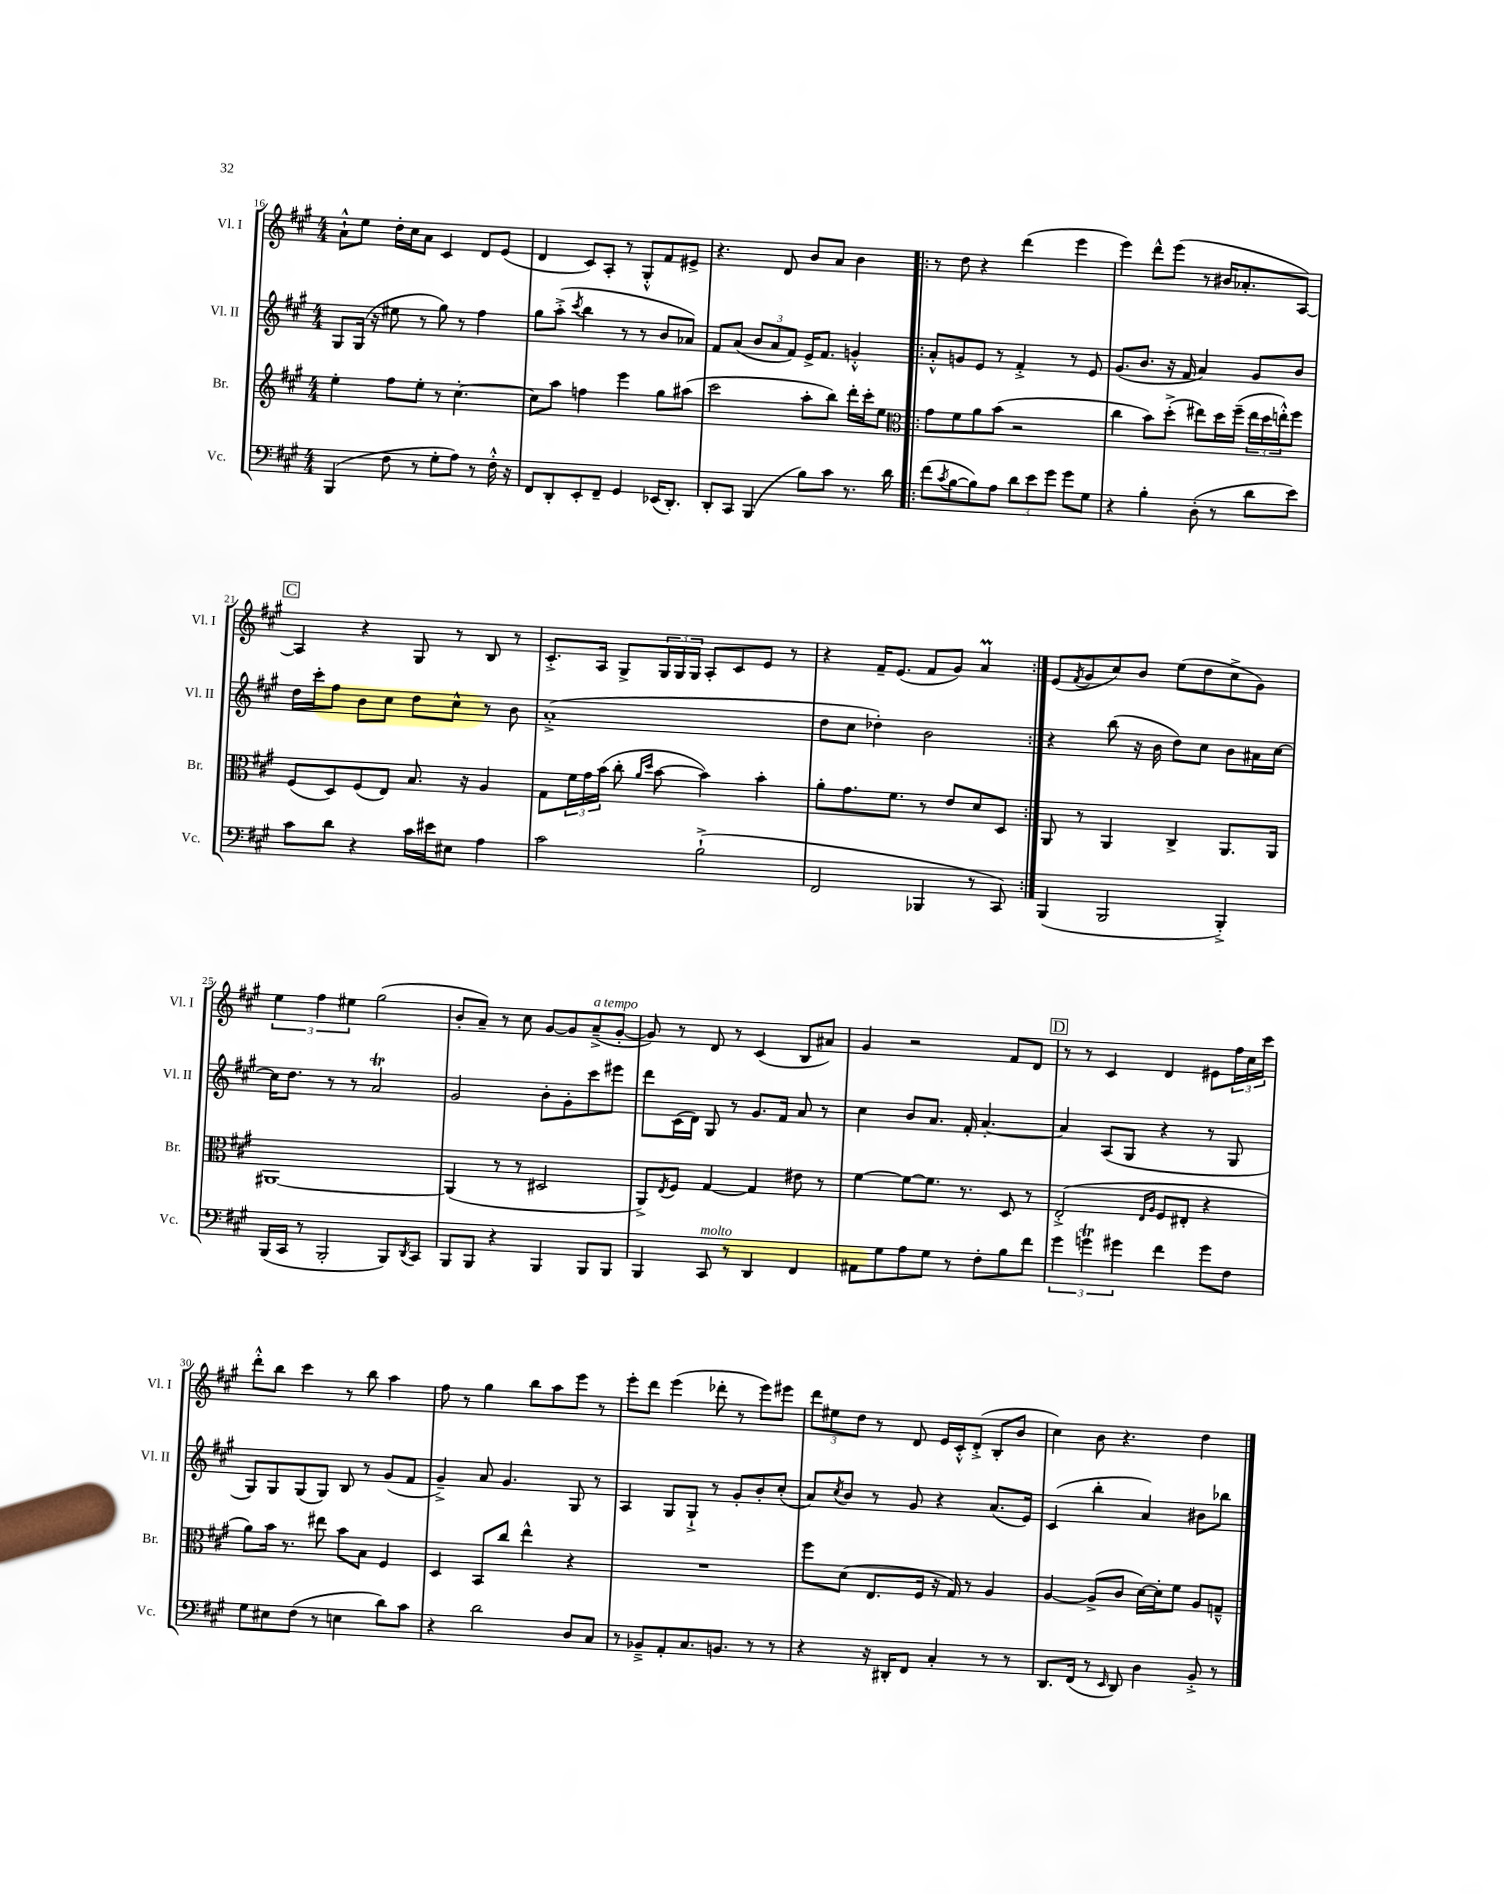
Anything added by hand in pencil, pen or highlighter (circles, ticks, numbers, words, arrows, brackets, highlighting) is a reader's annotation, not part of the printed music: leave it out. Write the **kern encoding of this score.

**kern	**kern	**kern	**kern
*staff4	*staff3	*staff2	*staff1
*clefF4	*clefG2	*clefG2	*clefG2
*k[f#c#g#]	*k[f#c#g#]	*k[f#c#g#]	*k[f#c#g#]
*M4/4	*M4/4	*M4/4	*M4/4
(4BBB	4ee'	8G#	8a`^^
.	.	(16G#	8ee
.	.	16r	.
8F#	8ff#	8ee#	16dd'
.	.	.	16cc#
8r	8ee'	8r	8a
8G#'	8r	8gg#)	4c#
8A)	[4.cc#'	8r	.
8r	.	4ff#	8d
16F#'^^	.	.	(8e
16r	.	.	.
=	=	=	=
8FF#	8cc#]	8gg#	4d
8DD'	8aa	(8aa'^	.
.	.	8qccc#	.
8EE'	4ff	4bb	8c#)
8FF#~	.	.	8A'
4GG#	4eee	8r	8r
.	.	8r	8G#'^^
(16EE-	8gg#	8b	8f#
8.DD')	.	.	.
.	(8aa#	8a-)	8e#^
=	=	=	=
8DD'	2ccc#	8f#	4.r
8CC#	.	(8a	.
(4BBB	.	12b	.
.	.	12a	.
.	.	.	8d
.	.	12f#)	.
8B)	8aa'	16e^	8b
.	.	8.f#	.
8c#	8bb)	.	8a
8.r	16ddd'	4g'^^	4b
.	16ccc#'	.	.
.	8ee	.	.
16d	.	.	.
=!|:	=!|:	=!|:	=!|:
*	*clefC3	*	*
(8f#	8g#	8a'^^	8r
8qc#	.	.	.
[8B	8f#	8g	8dd
8B])	8a	8e	4r
8A	(8b	8r	.
12d	2r	4f#'^	(4ddd
12e	.	.	.
12g#	.	.	.
8g#	.	8r	4eee
8G#	.	8e	.
=	=	=	=
4r	4cc#	(8.g#	4eee)
.	.	8.b	.
4B'	8b)	.	8ddd^^
.	(8dd'^	16r	(8eee
.	.	16f#	.
(8D'	8ee#)	4a)	8r
8r	16dd	.	16b#
.	(16ff#~	.	8.a-'
8d	24ee#	8g#	.
.	24dd	.	.
.	24ee'^^)	.	.
8e)	8ff#	8b	[8A)
=	=	=	=
8c#	(8F#	16dd	4A]
.	.	16ccc#'	.
8d	8D)	8ff#	.
4r	(8F#	8b	4r
.	8E)	8cc#	.
16c#	8.B	8dd	8G#
16e#	.	.	.
8E#	.	8cc#^^	8r
.	16r	.	.
4A	4A	8r	8B
.	.	8b	8r
=	=	=	=
2c#	8G#	(1a'^	8.c#'^
.	24f#	.	.
.	24g#	.	.
.	.	.	16A
.	(24b	.	.
.	8cc#'	.	8G#^
.	16qqa	.	.
.	16qqdd	.	.
.	[8b	.	24G#
.	.	.	24G#
.	.	.	24G#
(2B`^	4b])	.	8A'
.	.	.	8c#
.	4b'	.	8e
.	.	.	8r
=	=	=	=
2FF#	8a'	8dd	4r
.	8.g#	8cc#	.
.	.	4dd-')	16f#~
.	8.f#	.	(8.e
4BBB-	8r	2b	8f#
.	8e	.	8g#)
8r	8d	.	4a
8CC#)	8D	.	.
=:|!	=:|!	=:|!	=:|!
(4BBB	8AA	4r	(8e
.	.	.	8qf#
.	8r	.	8g#
2BBB	4AA	(8bb	8cc#)
.	.	16r	8b
.	.	16b	.
.	4C#^	8dd)	(8ee
.	.	8cc#	8dd
4BBB'^)	8.AA	8b	8cc#^
.	.	16a#	8g#)
.	16AA	[16cc#	.
=	=	=	=
(16BBB	[1AA#	16cc#]	6ee
16CC#	.	8.dd	.
8r	.	.	.
.	.	.	6ff#
2BBB'	.	8r	.
.	.	.	6ee#
.	.	8r	.
.	.	2a	(2gg#
8BBB)	.	.	.
8qDD	.	.	.
8CC#	.	.	.
=	=	=	=
8BBB	(4AA#]	2g#	8b'
8BBB	.	.	8a~)
4r	8r	.	8r
.	8r	.	8cc#
4BBB	2D#	8b'	[8g#
.	.	8g#'	8g#]
8BBB	.	8ccc#	(8a~^
8BBB	.	8eee#	[8g#'
=	=	=	=
4BBB	8AA^)	8ddd	8g#])
.	8qE	.	.
.	8F#	(16c#	8r
.	.	16d)	.
8CC#	[4G#	8G#	8d
8r	.	8r	8r
4DD	4G#]	8.g#	(4c#
.	.	16f#	.
4FF#	8e#	8a	8B
.	8r	8r	8a#)
=	=	=	=
8AA#	[4f#	4cc#	4g#
8G#	.	.	.
8A	8f#_	8b	2r
8G#	8.f#]	8.a	.
8r	.	.	.
.	8.r	16f#'	.
8F#'	.	[4.a'	.
8B	8D	.	8f#
8f#	8r	.	8d
=	=	=	=
6g#	(2E'^	4a]	8r
.	.	.	8r
6g	.	.	.
.	.	(8A	4c#
6g#	.	.	.
.	.	8G#	.
.	16qqE	.	.
.	16qqA	.	.
4f#	8F#	4r	4d
.	8E#'	.	.
8g#	4r	8r	8e#
8F#	.	8G#	24ff#
.	.	.	24cc#
.	.	.	24ccc#
=	=	=	=
8G#	8a)	8G#)	8ddd'^^
8E#	16b	8G#	8bb
.	8.r	.	.
(8F#	.	(8G#	4ccc#
8r	8ee#	8G#)	.
4E	8b	8B	8r
.	8B	8r	8bb
8d)	4F#	(8g#	4aa
8c#	.	8f#	.
=	=	=	=
4r	4D	4g#~^)	8ff#
.	.	.	8r
2d	8BB	8a	4gg#
.	8cc#	4.g#	.
.	4ee^^	.	8bb
.	.	.	8aa
8D	4r	8G#	8eee
8C#	.	8r	8r
=	=	=	=
8r	1r	4A	8eee'
8BB-~^	.	.	8ddd
8AA'	.	8G#	(4eee
8.C#	.	8G#`^	.
.	.	8r	8ddd-'
8.BB	.	.	.
.	.	8g#'	8r
8r	.	8b'	8eee)
8r	.	(8cc#'	8eee#
=	=	=	=
4r	8ff#	8a)	12ddd
.	.	.	12ee#
.	.	8qcc#	.
.	(8d	8b	.
.	.	.	12dd
16r	8.E	8r	8r
16DD#'	.	.	.
8FF#	.	8g#	8d
.	16F#	.	.
4C#'	16r	4r	16e
.	16G#)	.	16c#'^^
.	8r	.	(8d'^
8r	4A	(8.a	8B'
8r	.	.	8b
.	.	16e)	.
=	=	=	=
8.DD	[4A	(4c#	4cc#)
(16FF#	.	.	.
8r	(8A^]	4bb'	8b
16qqEE	.	.	.
8DD)	8c#	.	4.r
4D	[16d)	4a)	.
.	16d']	.	.
.	8f#	.	.
8BB'^	8A	8b#	4dd
8r	8G~^^	8bb-	.
==	==	==	==
*-	*-	*-	*-
